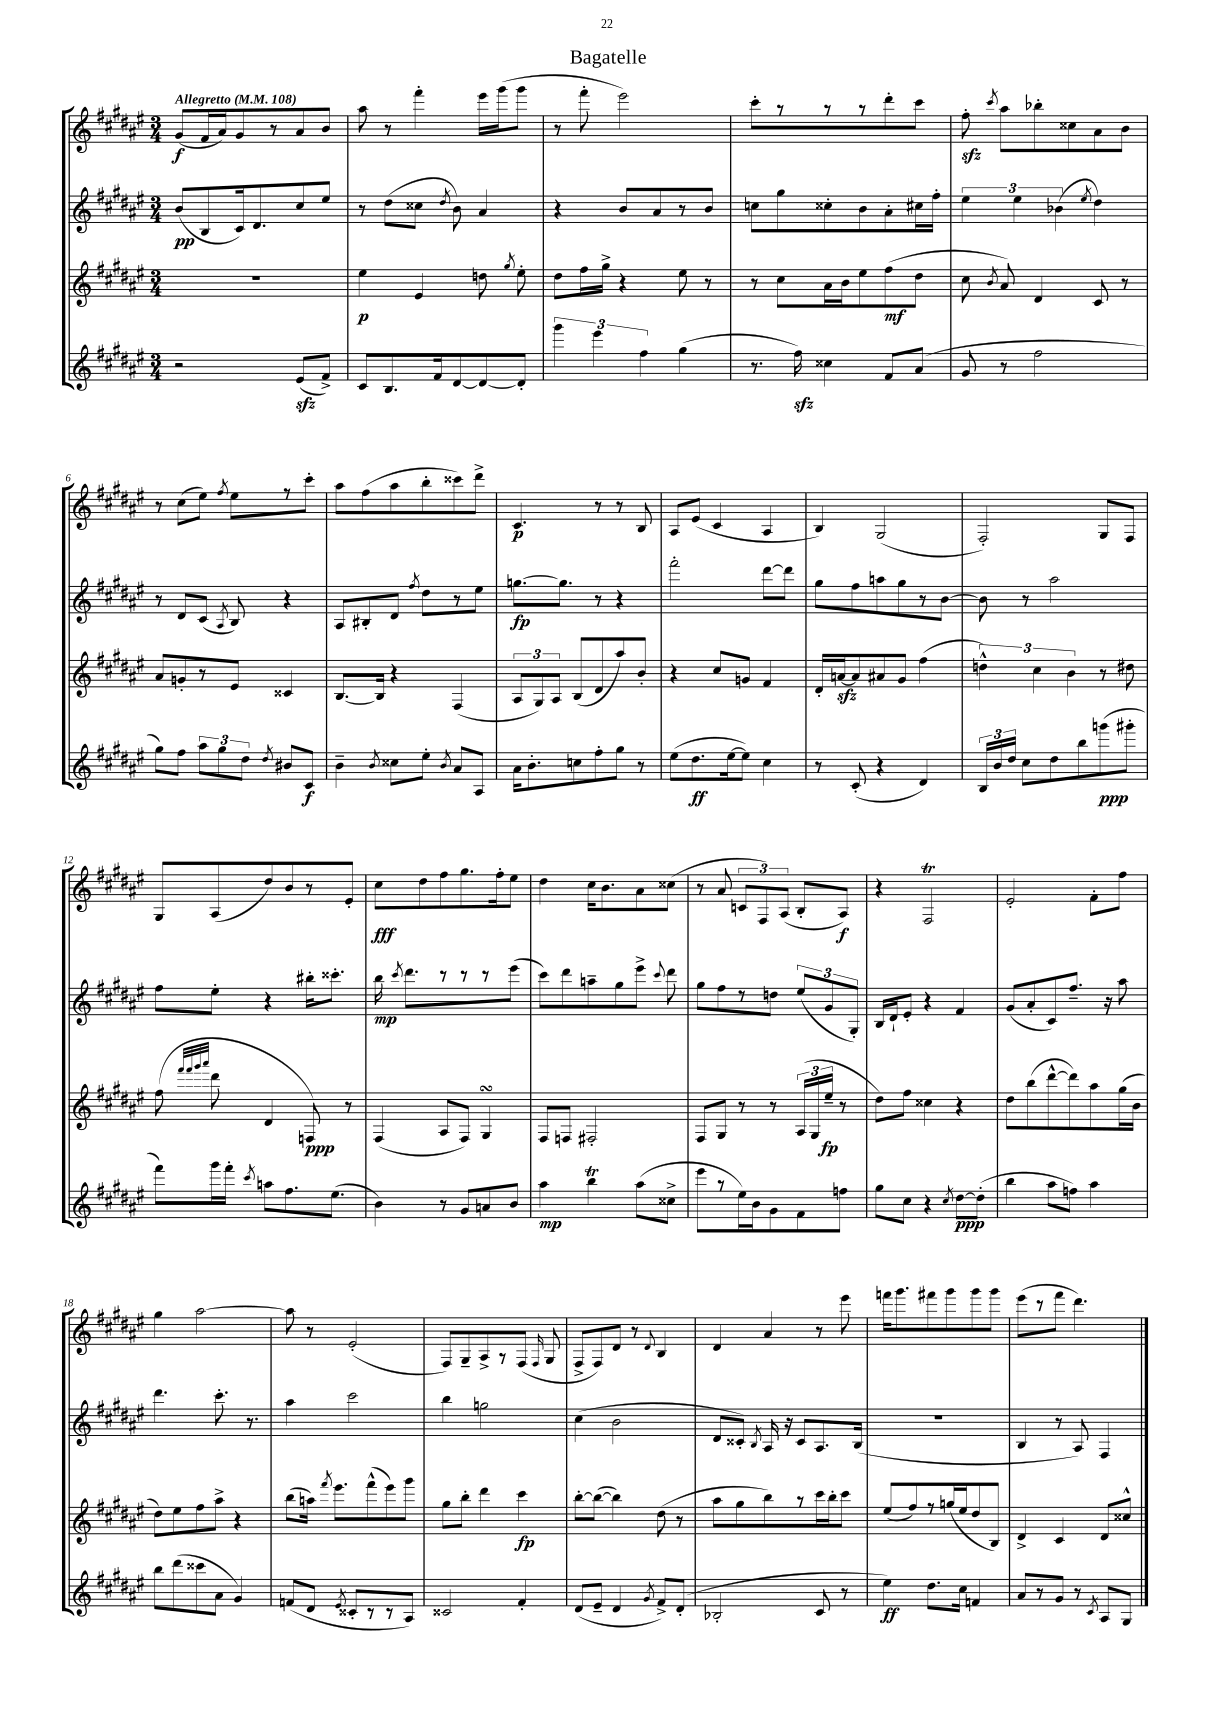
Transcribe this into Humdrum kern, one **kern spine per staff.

**kern	**kern	**kern	**kern
*staff4	*staff3	*staff2	*staff1
*clefG2	*clefG2	*clefG2	*clefG2
*k[f#c#g#d#a#e#]	*k[f#c#g#d#a#e#]	*k[f#c#g#d#a#e#]	*k[f#c#g#d#a#e#]
*M3/4	*M3/4	*M3/4	*M3/4
*MM108	*MM108	*MM108	*MM108
2r	2.r	(8b	(8g#
.	.	8B	16f#
.	.	.	16a#)
.	.	16c#)	8g#
.	.	8.d#	.
.	.	.	8r
(8e#	.	8cc#	8a#
8f#^)	.	8ee#	8b
=	=	=	=
8c#	4ee#	8r	8aa#
8.B	.	(8dd#	8r
.	4e#	8cc##	4fff#'
16f#	.	.	.
.	.	8qdd#	.
[8d#	.	8b)	.
8d#_	8dd	4a#	16eee#
.	.	.	(16ggg#
.	8qgg#	.	.
8d#']	8ee#'	.	8ggg#
=	=	=	=
6ggg#	8dd#	4r	8r
.	16ff#	.	8fff#'
6eee#	.	.	.
.	16gg#^	.	.
.	4r	8b	2eee#)
6ff#	.	.	.
.	.	8a#	.
(4gg#	8ee#	8r	.
.	8r	8b	.
=	=	=	=
8.r	8r	8cc	8ccc#'
.	8cc#	8gg#	8r
16ff#)	.	.	.
4cc##	16a#	8cc##'	8r
.	16b	.	.
.	8ee#	8b	8r
8f#	(8ff#	8a#'	8ddd#'
(8a#	8dd#	16cc#	8ccc#
.	.	16ff#'	.
=	=	=	=
8g#	8cc#	6ee#	8ff#'
.	8qb	.	8qccc#
8r	8a#)	.	8aa#
.	.	6ee#	.
2ff#	4d#	.	8bb-'
.	.	(6b-	.
.	.	.	8cc##
.	.	8qee#	.
.	8c#	4dd#)	8a#
.	8r	.	8b
=	=	=	=
8gg#)	8a#	8r	8r
8ff#	8g'	8d#	(8cc#
12aa#	8r	(8c#	8ee#)
12gg#	.	.	.
.	.	8qA#	8qff#
.	8e#	8B)	8ee#
12dd#	.	.	.
8qdd#	.	.	.
8b#	4c##	4r	8r
8c#	.	.	8ccc#'
=	=	=	=
4b~	[8.B	8A#	8aa#
.	.	8B#'	(8ff#
.	16B]	.	.
8qb	.	.	.
8cc##	4r	8d#	8aa#
.	.	8qff#	.
8ee#'	.	8dd#	8bb'
8qb	.	.	.
8a#	(4F#	8r	8ccc##)
8A#	.	8ee#	8ddd#^
=	=	=	=
16a#	12A#	[8.gg	4.c#
8.b'	.	.	.
.	12G#)	.	.
.	12A#	.	.
.	.	8.gg]	.
8cc	(8B	.	.
8ff#'	8d#	8r	8r
8gg#	8aa#)	4r	8r
8r	8b'	.	8B
=	=	=	=
(8ee#	4r	2fff#'	8A#
8.dd#	.	.	(8e#
.	8cc#	.	4c#
[16ee#	.	.	.
8ee#])	8g	.	.
4cc#	4f#	[8ddd#	4A#
.	.	8ddd#]	.
=	=	=	=
8r	16d#'	8gg#	4B)
.	[16a	.	.
(8c#'	8a]	8ff#	.
4r	8a#	8aa	(2G#
.	8g#	8gg#	.
4d#)	(4ff#	8r	.
.	.	[8b	.
=	=	=	=
24B	6dd^^)	8b]	2F#')
24b	.	.	.
24dd#	.	.	.
8cc#	.	8r	.
.	6cc#	.	.
8dd#	.	2aa#	.
.	6b	.	.
8bb	.	.	.
(8ggg	8r	.	8G#
8ggg#'	8dd#	.	8F#
=	=	=	=
8fff#)	(8ff#	8ff#	8G#
.	32qqfff#	.	.
.	32qqfff#	.	.
.	32qqggg#	.	.
.	32qqaaa#	.	.
16ggg#	8ddd#	8ee#'	(8A#
16fff#'	.	.	.
8qccc#	.	.	.
8aa	4d#	4r	8dd#)
8.ff#	.	.	8b
.	8F)	16bb#'	8r
(8.ee#	.	8.ccc##'	.
.	8r	.	8e#'
=	=	=	=
4b)	(4F#	16bb	8cc#
.	.	8qccc#	.
.	.	8.ddd#	.
.	.	.	8dd#
8r	8A#	8r	8ff#
8g#	8F#)	8r	8.gg#
8a	4G#	8r	.
.	.	.	16ff#'
8b	.	(8eee#	8ee#
=	=	=	=
4aa#	8F#	8ccc#)	4dd#
.	8F	8ddd#	.
4bb	2F#'	8aa~	16cc#
.	.	.	8.b
.	.	8gg#	.
(8aa#	.	8eee#^	8a#
.	.	8qqccc#	.
8cc##^	.	8ddd#	(8cc##
=	=	=	=
8eee#	8F#	8gg#	8r
8r	8G#	8ff#	8a#
16ee#)	8r	8r	12c
16b	.	.	.
.	.	.	12F#)
8g#	8r	8dd	.
.	.	.	(12A#
8f#	(24A#	(12ee#	8B'
.	24G#	.	.
.	24ee#~	12g#	.
8ff	8r	.	8A#)
.	.	12G#')	.
=	=	=	=
8gg#	8dd#)	16B	4r
.	.	16d#`	.
8cc#	8ff#	8e#'	.
4r	4cc##	4r	2F#
8qcc#	.	.	.
[8dd#	4r	4f#	.
(8dd#']	.	.	.
=	=	=	=
4bb	8dd#	(8g#	2e#'
.	(8bb	8a#'	.
8aa#	[8ddd#^^	8c#)	.
8ff)	8ddd#])	8.ff#~	.
4aa#	8aa#	.	8f#'
.	.	16r	.
.	(16gg#	8aa#	8ff#
.	16b	.	.
=	=	=	=
8bb	8dd#)	4.ddd#	4gg#
(8ddd#	8ee#	.	.
8ccc##	8ff#	.	[2aa#
8a#	8aa#^	8.ccc#'	.
4g#)	4r	.	.
.	.	8.r	.
=	=	=	=
(8f	(8bb	4aa#	8aa#]
8d#	16aa)	.	8r
.	8qfff#	.	.
.	8.eee#	.	.
8qe#	.	.	.
8c##'	.	2ccc#	(2e#'
8r	(8fff#^^	.	.
8r	8eee#)	.	.
8A#)	8ggg#	.	.
=	=	=	=
2c##	8gg#	4bb	8F#)
.	8bb'	.	8G#~
.	4ddd#	2gg	8A#^
.	.	.	8r
4f#'	4ccc#	.	(8F#
.	.	.	16qqF#
.	.	.	8G#
=	=	=	=
(8d#	[8bb'	(4cc#	8F#^
8e#~	(8bb_	.	8F#)
4d#	4bb])	2b	8d#
.	.	.	8r
8qg#	.	.	8qqd#
8f#^)	(8dd#	.	4B
(8d#'	8r	.	.
=	=	=	=
2B-'	8aa#	8d#	4d#
.	8gg#	8c##')	.
.	.	8qB	.
.	8bb)	16A#	4a#
.	.	16r	.
.	8r	8c##	.
8c#	16ccc#	8.A#	8r
.	16bb'	.	.
8r	8ccc#	.	8eee#
.	.	(16B	.
=	=	=	=
4ee#)	(8ee#	2.r	16fff
.	.	.	8.ggg#
.	8ff#)	.	.
8.dd#	8r	.	8fff#
.	(16gg	.	8ggg#
16cc#	16ee#	.	.
4f	8dd#	.	8ggg#
.	8B)	.	8ggg#
=	=	=	=
8a#	4d#^	4B	(8eee#
8r	.	.	8r
8g#	4c#	8r	8fff#
8r	.	8A#)	4.ddd#)
8qc#	.	.	.
8A#	8d#	4F#	.
8G#	8cc##^^	.	.
==	==	==	==
*-	*-	*-	*-
